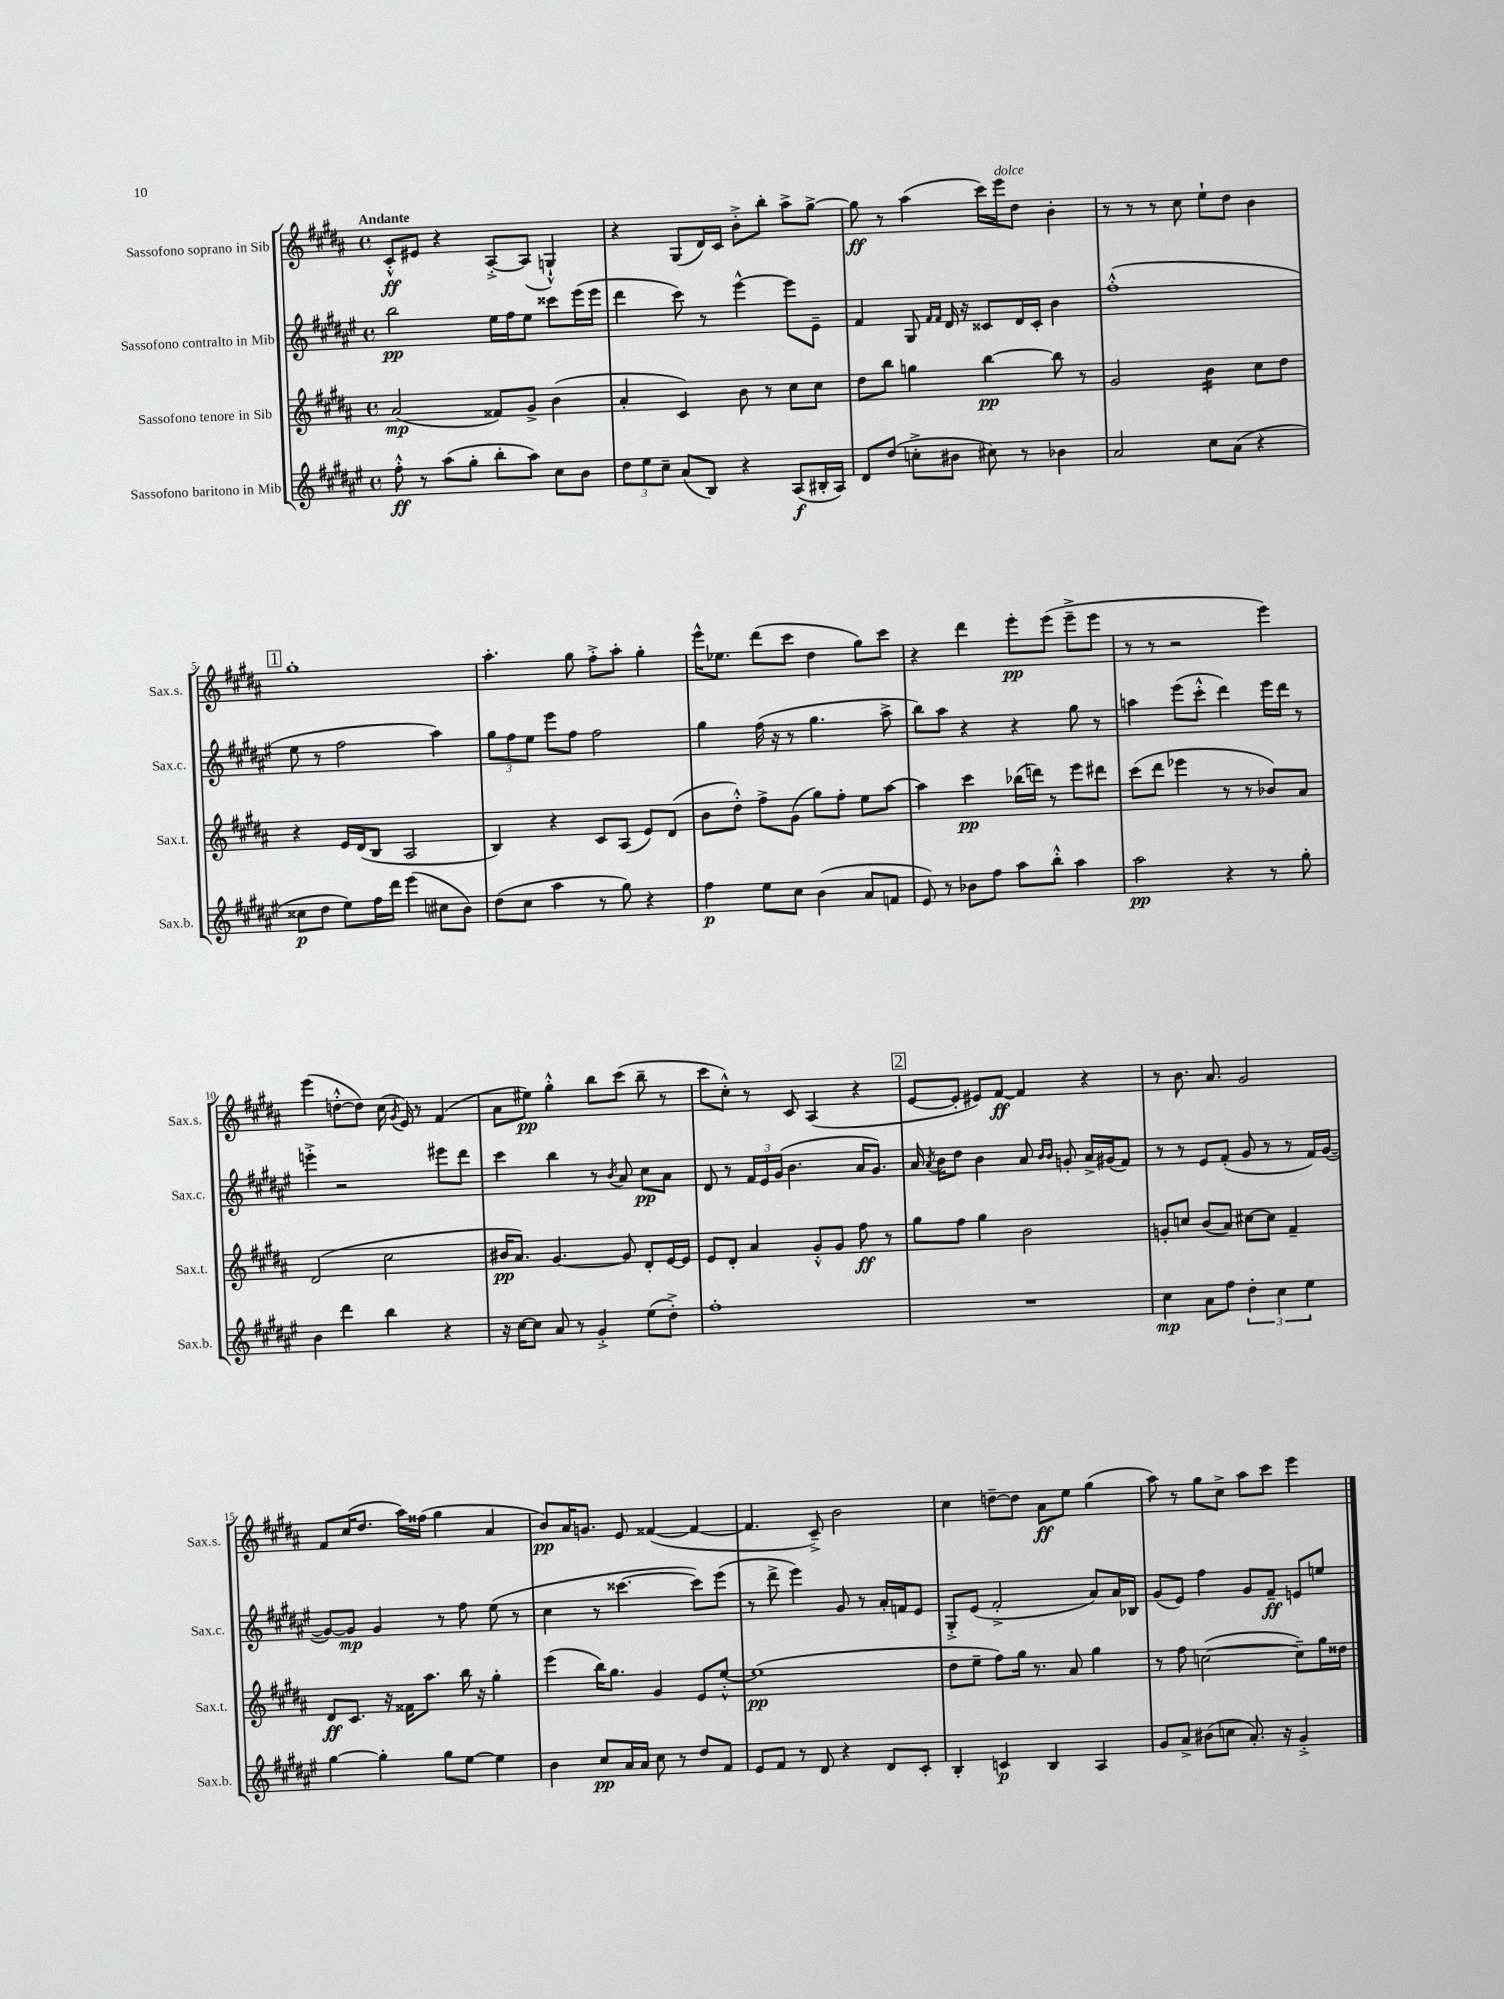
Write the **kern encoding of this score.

**kern	**dynam	**kern	**dynam	**kern	**dynam	**kern	**dynam
*part4	*part4	*part3	*part3	*part2	*part2	*part1	*part1
*staff4	*staff4	*staff3	*staff3	*staff2	*staff2	*staff1	*staff1
*I"Sassofono baritono in Mib	*	*I"Sassofono tenore in Sib	*	*I"Sassofono contralto in Mib	*	*I"Sassofono soprano in Sib	*
*I'Sax.b.	*	*I'Sax.t.	*	*I'Sax.c.	*	*I'Sax.s.	*
*clefG2	*	*clefG2	*	*clefG2	*	*clefG2	*
*k[f#c#g#d#a#e#]	*	*k[f#c#g#d#a#]	*	*k[f#c#g#d#a#e#]	*	*k[f#c#g#d#a#]	*
*M4/4	*	*M4/4	*	*M4/4	*	*M4/4	*
*met(c)	*	*met(c)	*	*met(c)	*	*met(c)	*
=1	=1	=1	=1	=1	=1	=1	=1
!	!	!	!	!	!	!LO:TX:a:B:t=Andante	!
8ff#'^^\	ff	(2a#/	mp	2bb\	pp	8c#'^^/L	ff
8r	.	.	.	.	.	8e#X/J	.
(8aa#\L	.	.	.	.	.	4r	.
8gg#'\J	.	.	.	.	.	.	.
8bb'\L	.	8f##X/L)	.	16ee#\LL	.	[8A#'^/L	.
.	.	.	.	16ff#\J	.	.	.
8aa#\J)	.	8g#^/J	.	8ee#\J	.	(8A#/J]	.
8cc#\L	.	(4b\	.	8ccc##X\L	.	4Gn`^^/)	.
8b\J	.	.	.	(16eee#\L	.	.	.
.	.	.	.	16eee#\JJ	.	.	.
=2	=2	=2	=2	=2	=2	=2	=2
12dd#\L	.	4a#'/	.	4ddd#\	.	4r	.
12ee#\	.	.	.	.	.	.	.
12cc#~\J	.	.	.	.	.	.	.
(8a#/L	.	4c#/)	.	8ccc#\)	.	(8G#/L	.
8B/J)	.	.	.	8r	.	16d#/L)	.
.	.	.	.	.	.	16c#/JJ	.
4r	.	8b\	.	[4eee#^^\	.	8b'^\L	.
.	.	8r	.	.	.	8bb'\J	.
(8A#/L	f	8cc#\L	.	8eee#\L]	.	8aa#^\L	.
16B#X'/L	.	8cc#\J	.	8e#~\J	.	[8gg#^\J	.
16A#/JJ)	.	.	.	.	.	.	.
=3	=3	=3	=3	=3	=3	=3	=3
8d#/L	.	8dd#\L	.	4f#/	.	8gg#\]	ff
(8dd#/J	.	8bb\J	.	.	.	8r	.
8ccn'^\L	.	4ggn\	.	8G#/	.	(4aa#\	.
.	.	.	.	16qqf#/LL	.	.	.
.	.	.	.	16qqf#/JJ	.	.	.
8b#X\J	.	.	.	16d#/	.	.	.
.	.	.	.	16r	.	.	.
8cc#X\)	.	[4bb\	pp	8c##X/L	.	16ccc#\LL)	.
!	!	!	!	!	!	!LO:TX:a:i:t=dolce	!
.	.	.	.	.	.	16eee\J	.
8r	.	.	.	16d#/L	.	8dd#\J	.
.	.	.	.	16c##'/JJ	.	.	.
4b-X\	.	8bb\]	.	4b\	.	4b'\	.
.	.	8r	.	.	.	.	.
=4	=4	=4	=4	=4	=4	=4	=4
2a#/	.	2g#/	.	(1ff#'^^	.	8r	.
.	.	.	.	.	.	8r	.
.	.	.	.	.	.	8r	.
.	.	.	.	.	.	8cc#\	.
*	*	*tremolo	*	*	*	*	*
8cc#\L	.	16b\LL	.	.	.	8ee`\L	.
.	.	16b\	.	.	.	.	.
(8a#\J	.	16b\	.	.	.	8dd#\J	.
.	.	16b\JJ	.	.	.	.	.
*	*	*Xtremolo	*	*	*	*	*
4r	.	8cc#\L	.	.	.	4b\	.
.	.	8dd#\J	.	.	.	.	.
!!LO:LB:g=z
!!LO:REH:place=s1:t=1
=5	=5	=5	=5	=5	=5	=5	=5
8cc##X\L	p	4r	.	8ee#\	.	1gg#'	.
8dd#\J	.	.	.	8r	.	.	.
8ee#\L)	.	16e/LL	.	2ff#\	.	.	.
.	.	(16d#/J	.	.	.	.	.
16ff#\L	.	8B/J	.	.	.	.	.
16ddd#\JJ	.	.	.	.	.	.	.
(4eee#\	.	2A#/	.	.	.	.	.
8cc#X\L	.	.	.	4aa#\)	.	.	.
8b\J)	.	.	.	.	.	.	.
=6	=6	=6	=6	=6	=6	=6	=6
(8dd#\L	.	4B/)	.	12gg#\L	.	4.aa#'\	.
.	.	.	.	12ff#\	.	.	.
8cc#\J	.	.	.	.	.	.	.
.	.	.	.	12ee#\J	.	.	.
4aa#\	.	4r	.	8eee#\L	.	.	.
.	.	.	.	8ff#\J	.	8gg#\	.
8r	.	8c#/L	.	2ff#\	.	8ff#'^\L	.
8gg#\)	.	(8A#/J	.	.	.	8aa#'\J	.
4r	.	8e/L)	.	.	.	4gg#'\	.
.	.	(8d#/J	.	.	.	.	.
=7	=7	=7	=7	=7	=7	=7	=7
4ff#\	p	8b\L	.	4gg#\	.	16eee^^\KL	.
.	.	.	.	.	.	8.ee-X\J	.
.	.	8dd#'^^\J)	.	.	.	.	.
8ee#\L	.	8ff#^\L	.	(16ff#\	.	(8ddd#\L	.
.	.	.	.	16r	.	.	.
8cc#\J	.	(8g#\J	.	8r	.	8ccc#\J	.
(4b\	.	8gg#\L)	.	4.gg#\	.	4dd#\	.
.	.	8ff#'\J	.	.	.	.	.
8a#/L	.	8ee\L	.	.	.	8gg#\L)	.
8fn/J	.	[8aa#\J	.	8aa#^\	.	8ccc#\J	.
=8	=8	=8	=8	=8	=8	=8	=8
8e#/)	.	4aa#\]	.	8bb\L)	.	4r	.
8r	.	.	.	8aa#\J	.	.	.
8b-X\L	.	4ccc#\	pp	4r	.	4ddd#\	.
8ff#\J	.	.	.	.	.	.	.
8aa#\L	.	(16bb-X\LL	.	4r	.	8eee'\L	pp
.	.	16dddn\JJ)	.	.	.	.	.
8bb'^^\J	.	8r	.	.	.	(8eee\J	.
4aa#\	.	8eee\L	.	8gg#\	.	8eee~^\L	.
.	.	8ddd#X\J	.	8r	.	8eee\J	.
=9	=9	=9	=9	=9	=9	=9	=9
2aa#\	pp	(8ccc#\L	.	4aan\	.	8r	.
.	.	8ddd#\J	.	.	.	8r	.
.	.	4eee-X\	.	(8eee#\L	.	2r	.
.	.	.	.	8ccc#'^^\J	.	.	.
4r	.	8r	.	4ddd#\)	.	.	.
.	.	8r	.	.	.	.	.
8r	.	8b-X/L)	.	16eee#\LL	.	4eee\)	.
.	.	.	.	16ddd#\JJ	.	.	.
8gg#'\	.	8a#/J	.	8r	.	.	.
!!LO:LB:g=z
=10	=10	=10	=10	=10	=10	=10	=10
4b\	.	(2d#/	.	4eeen'^\	.	(4eee\	.
4ddd#\	.	.	.	2r	.	[8ddn'^^\L	.
.	.	.	.	.	.	8dd\J])	.
4bb\	.	2cc#\	.	.	.	(16cc#\	.
.	.	.	.	.	.	8qg#/	.
.	.	.	.	.	.	16e/)	.
.	.	.	.	.	.	8r	.
4r	.	.	.	8eee#X\L	.	(4f#/	.
.	.	.	.	8ddd#\J	.	.	.
=11	=11	=11	=11	=11	=11	=11	=11
16r	.	16b#X/KL	pp	4ccc#\	.	8a#\L	.
[16cc#\KL	.	8.a#/J)	.	.	.	.	.
8cc#\J]	.	.	.	.	.	8ee#X\J)	pp
8a#/	.	[4.g#/	.	4bb\	.	4gg#'^^\	.
8r	.	.	.	.	.	.	.
4g#'^/	.	.	.	8r	.	8bb\L	.
.	.	.	.	8qb/	.	.	.
.	.	8g#/]	.	8a#/	.	(8ccc#\J	.
(8ee#\L	.	8d#'/L	.	8cc#\L	pp	8bb~\	.
8dd#'^\J)	.	[16e/L	.	8a#\J	.	8r	.
.	.	16e/JJ]	.	.	.	.	.
=12	=12	=12	=12	=12	=12	=12	=12
1ff#'	.	8e/L	.	8d#/	.	8ccc#\L	.
.	.	8d#'/J	.	8r	.	8cc#'^^\J)	.
.	.	4a#/	.	24f#/LL	.	8r	.
.	.	.	.	24e#/	.	.	.
.	.	.	.	(24g#/JJ	.	.	.
.	.	.	.	4.b\	.	8c#/	.
.	.	8g#'^^/L	.	.	.	(4A#/	.
.	.	8g#/J	.	.	.	.	.
.	.	8ff#\	ff	16a#/KL	.	4r	.
.	.	.	.	8.g#/J)	.	.	.
.	.	8r	.	.	.	.	.
!!LO:REH:place=s1:t=2
=13	=13	=13	=13	=13	=13	=13	=13
1r	.	8gg#\L	.	16a#/	.	[8e/L	.
.	.	.	.	8qa#/	.	.	.
.	.	.	.	16b\KL	.	.	.
.	.	8ff#\J	.	8dd#\J	.	8e'/J]	.
.	.	4gg#\	.	4b\	.	8e#X/L)	.
.	.	.	.	.	.	[8f#/J	ff
.	.	2b\	.	8a#/	.	4f#/]	.
.	.	.	.	16qqb/LL	.	.	.
.	.	.	.	16qqb/JJ	.	.	.
.	.	.	.	8gn'/	.	.	.
.	.	.	.	16a#^/LL	.	4r	.
.	.	.	.	(16g#X/J	.	.	.
.	.	.	.	8f#/J)	.	.	.
=14	=14	=14	=14	=14	=14	=14	=14
4cc#\	mp	8gn'/L	.	8r	.	8r	.
.	.	8ccn/J	.	8r	.	8.b\	.
8a#\L	.	(8b/L	.	8e#/L	.	.	.
.	.	.	.	.	.	8.a#/	.
8ff#\J	.	8a#/J)	.	(8f#'/J	.	.	.
6dd#'\	.	[8cc#X\L	.	8g#/	.	2g#/	.
.	.	8cc#\J]	.	8r	.	.	.
6cc#\	.	.	.	.	.	.	.
.	.	4f#~/	.	8r	.	.	.
6ee#\	.	.	.	.	.	.	.
.	.	.	.	16f#/LL)	.	.	.
.	.	.	.	([16g#/JJ	.	.	.
!!LO:LB:g=z
=15	=15	=15	=15	=15	=15	=15	=15
[4gg#\	.	8d#/L	ff	8g#/L_)	.	8f#/L	.
.	.	8.c#/J	.	8g#/J]	mp	(16cc#/K	.
.	.	.	.	.	.	8.dd#/J	.
4gg#'\]	.	.	.	4g#/	.	.	.
.	.	16r	.	.	.	.	.
.	.	16f##X\KL	.	.	.	16aa#\LL)	.
.	.	8.aa#\J	.	.	.	(16ff##X\JJ	.
8gg#\L	.	.	.	8r	.	4gg#\	.
[8ee#\J	.	16bb\	.	8ff#\	.	.	.
.	.	16r	.	.	.	.	.
4ee#\]	.	4gg#'\	.	(8ee#\	.	4a#/	.
.	.	.	.	8r	.	.	.
=16	=16	=16	=16	=16	=16	=16	=16
4b\	.	(4eee\	.	4cc#\	.	8b/L)	pp
.	.	.	.	.	.	16a#/K	.
.	.	.	.	.	.	8.gn/J	.
8cc#/L	pp	16bb\KL)	.	8r	.	.	.
.	.	8.gg#\J	.	.	.	.	.
16a#/L	.	.	.	[4.ccc##X\	.	8e/	.
16a#/JJ	.	.	.	.	.	.	.
8cc#\	.	4g#/	.	.	.	([4f##X/	.
8r	.	.	.	.	.	.	.
8dd#/L	.	8e/L	.	8ccc##\L])	.	4f##/_	.
8f#/J	.	[8ee'^^/J	.	(8eee#\J	.	.	.
=17	=17	=17	=17	=17	=17	=17	=17
8e#/L	.	(1ee]	pp	8r	.	4.f##/]	.
8f#/J	.	.	.	8ddd#^\	.	.	.
8r	.	.	.	4eee#\)	.	.	.
8d#/	.	.	.	.	.	8c#~^/)	.
4r	.	.	.	8g#/	.	2b\	.
.	.	.	.	8r	.	.	.
8d#/L	.	.	.	16a#'/LL	.	.	.
.	.	.	.	16fn/J	.	.	.
8c#'/J	.	.	.	8e#/J	.	.	.
=18	=18	=18	=18	=18	=18	=18	=18
4B'/	.	8dd#\L	.	8G#'^/L	.	4cc#\	.
.	.	8ee~\J	.	(8e#/J	.	.	.
4cn/	p	8ff#\L)	.	2f#'^/	.	[8ddn~\L	.
.	.	16gg#\Jk	.	.	.	8dd\J]	.
.	.	8.r	.	.	.	.	.
4B/	.	.	.	.	.	8a#\L	ff
.	.	8a#/	.	.	.	8ee\J	.
4A#/	.	4gg#\	.	8a#/L)	.	(4gg#\	.
.	.	.	.	16a#/L	.	.	.
.	.	.	.	16B-X/JJ	.	.	.
=19	=19	=19	=19	=19	=19	=19	=19
8g#/L	.	8r	.	(8g#/L	.	8aa#\)	.
8a#^/J	.	8ff#\	.	8e#/J)	.	8r	.
(8b#X\L	.	([2ccn\	.	4ff#\	.	8gg#\L	.
8ccn\J	.	.	.	.	.	8cc#^\J	.
8.a#'/)	.	.	.	8g#/L	.	8aa#\L	.
.	.	.	.	8f#~/J	ff	8ccc#\J	.
16r	.	.	.	.	.	.	.
4g#'^/	.	8cc~\L])	.	8en/L	.	4eee\	.
.	.	16gg#\L	.	8een/J	.	.	.
.	.	16dd##X\JJ	.	.	.	.	.
==	==	==	==	==	==	==	==
*-	*-	*-	*-	*-	*-	*-	*-
